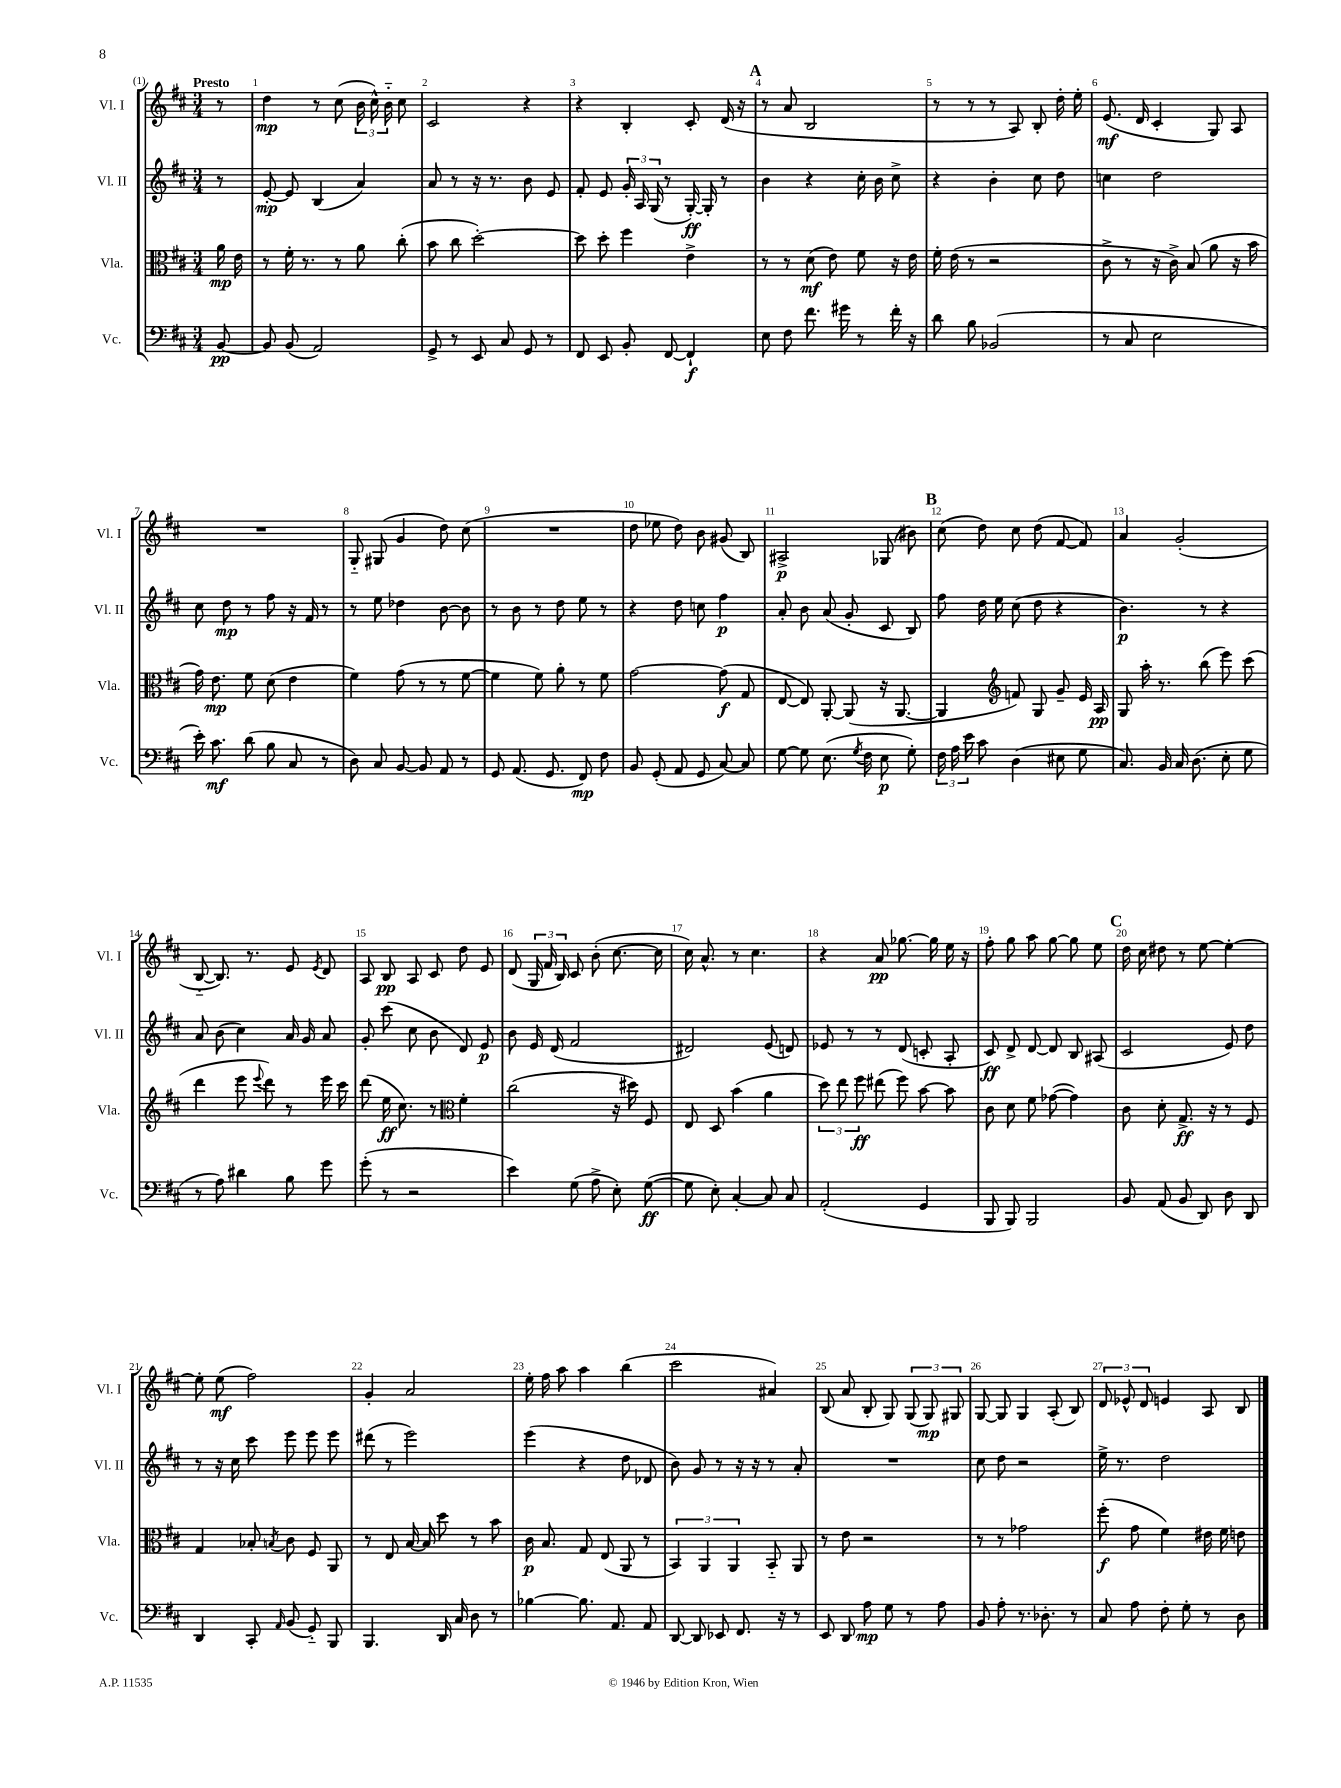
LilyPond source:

<<
\new StaffGroup <<
\new Staff = "s0" \with { instrumentName = "Vl. I" shortInstrumentName = "Vl. I" } {
    \clef treble \key d \major \numericTimeSignature \time 3/4 \partial 8 \tempo "Presto"
    \autoBeamOff r8 |
    d''4\mp r8 cis''8( \tuplet 3/2 { b'16 cis''16-^) b'16-_ } cis''8 |
    cis'2 r4 |
    r4 b4-. cis'8-. d'16( r16 |
    \mark \markup { \bold "A" } r8 a'8 b2 |
    r8 r8 r8 a8) b8-. d''16-. e''16-. |
    e'8.\mf( d'16 cis'4-. g8) a8 |
    R2. |
    g8-_ gis8( g'4 d''8) cis''8( |
    R2. |
    d''8 ees''8 d''8) b'8 gis'8( b8) |
    ais2->\p ges8( bis'8) |
    \mark \markup { \bold "B" } cis''8( d''8) cis''8 d''8( fis'8~ fis'8) |
    a'4 g'2-.( |
    b8~-_ b8.) r8. e'8 \acciaccatura { e'8 } d'8 |
    a8 b8\pp a8 cis'8 d''8 e'8 |
    d'8( \tuplet 3/2 { g16 fis'16 b16) } cis'8 b'8-.( cis''8.~ cis''16 |
    cis''16) a'8.-^ r8 cis''4. |
    r4 a'8\pp ges''8.~ ges''16 e''16 r16 |
    fis''8-. g''8 a''8 g''8~ g''8 e''8 |
    \mark \markup { \bold "C" } d''16 cis''16 dis''8 r8 e''8~ e''4~-. |
    e''8-. e''8\mf( fis''2) |
    g'4-. a'2 |
    e''16-. fis''16 a''8 a''4 b''4( |
    cis'''2 ais'4) |
    b8( a'8 b8-. g8) \tuplet 3/2 { g8( g8\mp) gis8 } |
    g8~ g8 g4 a8-.( b8) |
    \tuplet 3/2 { d'8 ees'8-^ d'8 } e'4 a8 b8 \bar "|." |
}
\new Staff = "s1" \with { instrumentName = "Vl. II" shortInstrumentName = "Vl. II" } {
    \clef treble \key d \major \numericTimeSignature \time 3/4 \partial 8
    \autoBeamOff r8 |
    e'8~-.\mp e'8 b4( a'4) |
    a'8 r8 r16 r8. b'8 e'8 |
    fis'8-. e'8 \tuplet 3/2 { g'16-. a16 g16( } r8 g16~-.\ff) g16-. r8 |
    \mark \markup { \bold "A" } b'4 r4 cis''16-. b'16 cis''8-> |
    r4 b'4-. cis''8 d''8 |
    c''4 d''2 |
    cis''8 d''8\mp r8 fis''8 r16 fis'16 r8 |
    r8 e''8 des''4 b'8~ b'8 |
    r8 b'8 r8 d''8 e''8 r8 |
    r4 d''8 c''8 fis''4\p |
    a'8-. b'8 a'8( g'8-. cis'8 b8) |
    \mark \markup { \bold "B" } fis''8 d''16 e''16 cis''8( d''8 r4 |
    b'4.\p) r8 r4 |
    a'8 b'8( cis''4) a'16 g'16 a'8 |
    g'8-. cis'''8( cis''8 b'8 d'8) e'8\p |
    b'8 e'16 d'16( fis'2 |
    dis'2) e'8( d'8) |
    ees'8 r8 r8 d'8( c'8-. a8-. |
    cis'8\ff) d'8-> d'8~ d'8 b8 ais8( |
    \mark \markup { \bold "C" } cis'2 e'8) d''8 |
    r8 r16 cis''16 cis'''8 e'''8 e'''8 e'''8 |
    dis'''8( r8 e'''2) |
    e'''4( r4 d''8 des'8 |
    b'8) g'8 r8 r16 r16 r8 a'8-. |
    R2. |
    cis''8 d''8 r2 |
    e''16-> r8. d''2 \bar "|." |
}
\new Staff = "s2" \with { instrumentName = "Vla." shortInstrumentName = "Vla." } {
    \clef alto \key d \major \numericTimeSignature \time 3/4 \partial 8
    \autoBeamOff a'16\mp e'16 |
    r8 fis'16-. r8. r8 a'8 cis''8-.( |
    b'8 cis''8 d''2~-.) |
    d''8 d''8-. fis''4 e'4-> |
    \mark \markup { \bold "A" } r8 r8 d'8\mf( e'8) fis'8 r16 e'16 |
    fis'16-. e'16( r8 r2 |
    cis'8-> r8 r16 cis'16->) b8( a'8 r16 b'16 |
    g'16) e'8.\mp fis'8 d'8( e'4 |
    fis'4) g'8( r8 r8 fis'8~ |
    fis'4 fis'8) a'8-. r8 fis'8 |
    g'2~ g'8\f( g8 |
    e8~ e8) a,8~-. a,8( r16 a,8.~ |
    \mark \markup { \bold "B" } a,4 \clef treble f'8) g8 g'8-- e'16 a16\pp |
    g8 a''16-. r8. b''8( e'''8) cis'''8( |
    d'''4 e'''8 \appoggiatura { e'''8 } d'''8) r8 e'''16 cis'''16 |
    d'''8( e''16\ff cis''8.) r8 \clef alto fis'4-. |
    cis''2( r16 dis''16) fis8 |
    e8 d8 b'4( a'4 |
    \tuplet 3/2 { d''8) e''8 fis''8\ff } eis''8( fis''8) b'8~ b'8 |
    cis'8 d'8 fis'8 ges'8~( ges'4) |
    \mark \markup { \bold "C" } cis'8 d'8-. g8.->\ff r16 r8 fis8 |
    g4 bes8-. \acciaccatura { b8 } cis'8 fis8 a,8 |
    r8 e8 b16~ b16 d''8 r8 b'8 |
    cis'16\p b8. g8 e8( a,8 r8 |
    \tuplet 3/2 { b,4) a,4 a,4 } b,8-_ a,8 |
    r8 e'8 r2 |
    r8 r8 ges'2 |
    fis''8-.\f( g'8 fis'4) eis'16 fis'16 e'8 \bar "|." |
}
\new Staff = "s3" \with { instrumentName = "Vc." shortInstrumentName = "Vc." } {
    \clef bass \key d \major \numericTimeSignature \time 3/4 \partial 8
    \autoBeamOff b,8~\pp |
    b,8 b,8( a,2) |
    g,8-> r8 e,8 cis8 g,8 r8 |
    fis,8 e,8 b,8-. fis,8~ fis,4-!\f |
    \mark \markup { \bold "A" } e8 fis8 fis'8. gis'16 r8 fis'16-. r16 |
    d'8 b8 bes,2( |
    r8 cis8 e2 |
    e'16-.) cis'8.\mf d'8( b8 cis8 r8 |
    d8) cis8 b,8~ b,8 a,8 r8 |
    g,8 a,8.( g,8. fis,8\mp) fis8 |
    b,8 g,8-.( a,8 g,8 cis8~) cis8 |
    g8~ g8 e8.( \acciaccatura { g8 } fis16 e8\p g8-.) |
    \mark \markup { \bold "B" } \tuplet 3/2 { fis16 a16 e'16 } cis'8 d4( eis8 g8 |
    cis8.) b,16 cis16 d8.( e8-. g8 |
    r8 a8) dis'4 b8 g'8 |
    g'8-.( r8 r2 |
    e'4) g8( a8-> e8-.) g8~\ff( |
    g8 e8-.) cis4~-. cis8 cis8 |
    a,2-.( g,4 |
    b,,8 b,,8) b,,2 |
    \mark \markup { \bold "C" } b,8 a,8( b,8 d,8) d8 d,8 |
    d,4 cis,8-. \grace { a,16 } b,8( g,8-_) b,,8 |
    b,,4. d,16 cis16 d8 r8 |
    bes4~ bes8. a,8. a,8 |
    d,8~ d,8 ees,8 fis,8. r16 r8 |
    e,8 d,8 a8\mp g8 r8 a8 |
    b,8 a8-. r8. des8.-. r8 |
    cis8 a8 fis8-. g8-. r8 d8 \bar "|." |
}
>>
>>
\layout { \context { \Score \override BarNumber.break-visibility = ##(#f #t #t) barNumberVisibility = #all-bar-numbers-visible } }
